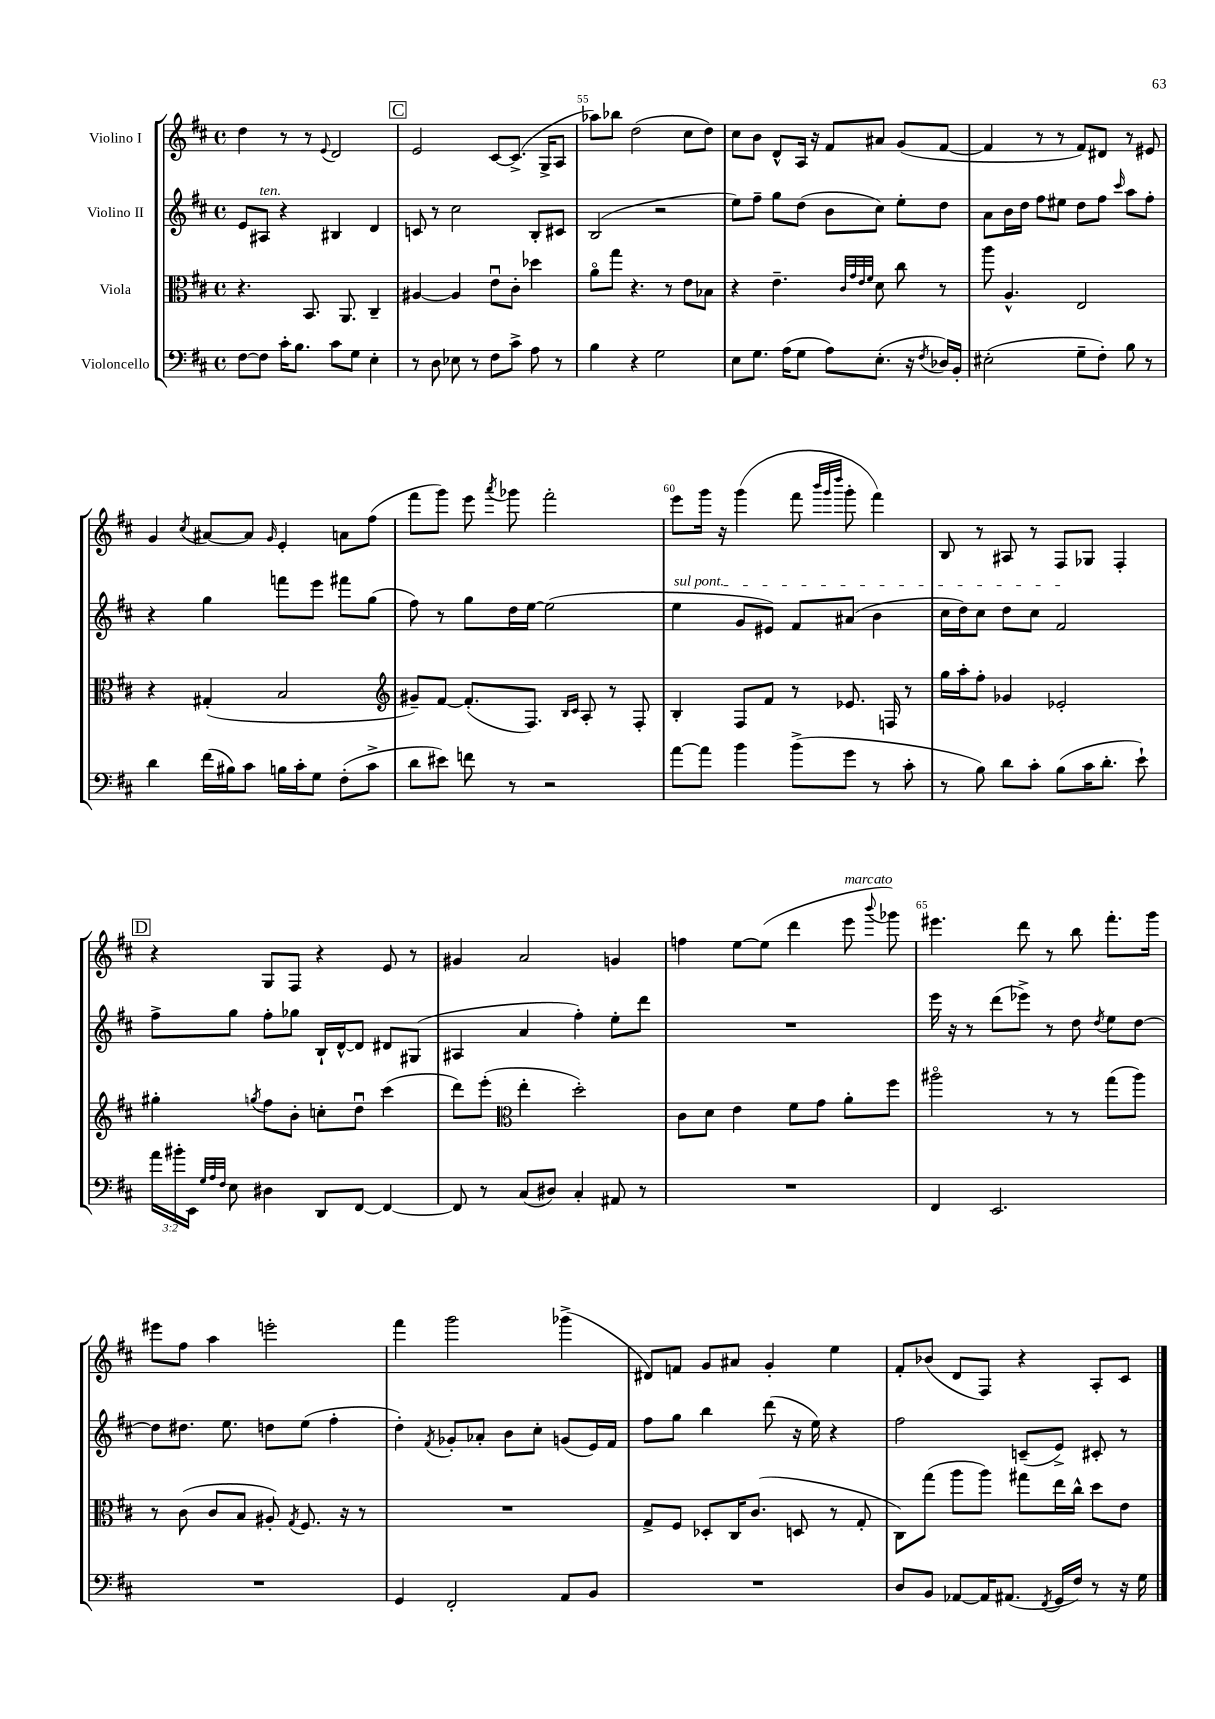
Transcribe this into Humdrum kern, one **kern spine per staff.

**kern	**kern	**kern	**kern
*part4	*part3	*part2	*part1
*staff4	*staff3	*staff2	*staff1
*I"Violoncello	*I"Viola	*I"Violino II	*I"Violino I
*clefF4	*clefC3	*clefG2	*clefG2
*k[f#c#]	*k[f#c#]	*k[f#c#]	*k[f#c#]
*M4/4	*M4/4	*M4/4	*M4/4
*met(c)	*met(c)	*met(c)	*met(c)
=53	=53	=53	=53
[8F#\L	4.r	8e/L	4dd\
!	!	!LO:TX:a:i:t=ten.	!
8F#\J]	.	8A#X/J	.
16c#'\KL	.	4r	8r
8.B\J	.	.	.
.	8.BB/	.	8r
.	.	.	8qqe/
8c#\L	.	4B#X/	2d/
.	8.AA/	.	.
8G\J	.	.	.
4E'\	4C#~/	4d/	.
!!LO:REH:place=s1:t=C
=54	=54	=54	=54
8r	[4A#X/	8cn/	2e/
8D\	.	8r	.
8E-X\	4A#/]	2cc#\	.
8r	.	.	.
8F#\L	8eu\L	.	[8c#/L
8c#^\J	8c#'\J	.	(8.c#^/J]
8A\	4dd-X\	8B'/L	.
.	.	.	16G^/KL
8r	.	8c#X/J	8A/J
=55	=55	=55	=55
4B\	8a\L	(2B/	8aa-X\L)
.	8gg\J	.	8bb-X\J
4r	4.r	.	(2dd\
2G\	.	2r	.
.	8r	.	.
.	8e\L	.	8cc#\L
.	8B-X\J	.	8dd\J)
=56	=56	=56	=56
8E\L	4r	8ee\L)	8cc#\L
8.G\J	.	8ff#~\J	8b\J
.	4.e~\	8gg\L	8d^^/L
(16A\KL	.	.	.
8G\J	.	(8dd\J	16A/Jk
.	.	.	16r
8A\L)	.	8b\L	8f#/L
.	32qqc#/LLL	.	.
.	32qqg/	.	.
.	32qqe/	.	.
.	32qqf#/JJJ	.	.
(8.E'\J	8d\	8cc#\J)	8a#X/J
.	8cc#\	8ee'\L	(8g/L
16r	.	.	.
8qF#/	.	.	.
16D-X/LL)	8r	8dd\J	[8f#/J
16BB'/JJ	.	.	.
=57	=57	=57	=57
(2E#X'\	8aa\	8a\L	4f#/]
.	4.A^^/	16b\L	.
.	.	16dd\JJ	.
.	.	8ff#\L	8r
.	.	8ee#X\J	8r
8G~\L	2E/	8dd\L	8f#/L)
8F#'\J)	.	8ff#\J	8d#X/J
.	.	16qqccc#/	.
8B\	.	8aa\L	8r
8r	.	8ff#'\J	8e#X/
!!LO:LB:g=z
=58	=58	=58	=58
4d\	4r	4r	4g/
.	.	.	8qcc#/
(16f#\LL	(4G#X'/	4gg\	[8a#X/L
16B#X\J)	.	.	.
8c#\J	.	.	8a#/J]
.	.	.	16qqg/
16Bn\LL	2B/	8fffn\L	4e'/
16c#'\J	.	.	.
8G\J	.	8eee\J	.
(8F#'\L	.	8fff#X\L	8an\L
8c#^\J	.	(8gg\J	(8ff#\J
=59	=59	=59	=59
*	*clefG2	*	*
8d\L	8g#X~/L)	8ff#\)	8fff#\L
8e#X\J)	[8f#/J	8r	8ggg\J)
8fn\	(8.f#'/L]	8gg\L	8eee\
.	.	.	8qaaa/
8r	.	16dd\L	8ggg-X\
.	8.F#/J)	[16ee\JJ	.
2r	.	(2ee\]	2fff#'\
.	16qqB/LL	.	.
.	16qqc#/JJ	.	.
.	8A'/	.	.
.	8r	.	.
.	8F#'/	.	.
=60	=60	=60	=60
!	!	!LO:TX:a:i:t=sul pont.	!
[8a\L	4B'/	4ee\	8eee\L
8a\J]	.	.	16ggg\Jk
.	.	.	16r
4b\	8F#/L	8g/L	(4ggg\
.	8f#/J	8e#X/J)	.
(8b^\L	8r	8f#/L	8fff#\
.	.	.	32qqbbb/LLL
.	.	.	32qqggg/
.	.	.	32qqdddd/JJJ
8g\J	8.e-X/	(8a#X/J	8ggg'\
8r	.	4b\	4fff#\)
.	16Fn/	.	.
8c#'\	8r	.	.
=61	=61	=61	=61
8r	16gg\LL	16cc#\LL	8B/
.	16aa'\J	16dd\J)	.
8B\)	8ff#'\J	8cc#\J	8r
8d\L	4g-X/	8dd\L	8A#X/
8c#'\J	.	8cc#\J	8r
(8B\L	2e-X'/	2f#/	8F#/L
16c#\K	.	.	8G-X/J
8.d'\J	.	.	.
.	.	.	4F#'/
8e`\)	.	.	.
!!LO:LB:g=z
!!LO:REH:place=s1:t=D
=62	=62	=62	=62
24a\LL	4gg#X'\	8ff#^\L	4r
24b#X'\	.	.	.
24EE\JJ	.	.	.
32qqG/LLL	.	.	.
32qqA/	.	.	.
32qqF#/JJJ	.	.	.
8E\	.	8gg\J	.
.	8qggn/	.	.
4D#X\	8ff#\L	8ff#'\L	8G/L
.	8b'\J	8gg-X\J	8F#/J
8DD/L	8ccn'\L	16B`/LL	4r
.	.	[16d^^/J	.
[8FF#/J	8ddu\J	8d/J]	.
4FF#/_	(4ccc#\	8d#X/L	8e/
.	.	(8G#X/J	8r
=63	=63	=63	=63
8FF#/]	8ddd\L)	4A#X/	4g#X/
8r	(8eee'\J	.	.
*	*clefC3	*	*
(8C#/L	4ee'\	4a/	2a/
8D#X/J)	.	.	.
4C#'/	2dd'\)	4ff#'\)	.
8AA#X/	.	8ee'\L	4gn/
8r	.	8ddd\J	.
=64	=64	=64	=64
1r	8c#\L	1r	4ffn\
.	8d\J	.	.
.	4e\	.	[8ee\L
.	.	.	(8ee\J]
.	8f#\L	.	4ddd\
.	8g\J	.	.
!	!	!	!LO:TX:a:i:t=marcato
.	8a'\L	.	8eee\
.	.	.	8qqbbb/
.	8ff#\J	.	8ggg-X\)
=65	=65	=65	=65
4FF#/	2aa#X\	16eee\	4.eee#X\
.	.	16r	.
.	.	8r	.
2.EE/	.	(8ddd\L	.
.	.	8eee-X^\J)	8ddd\
.	8r	8r	8r
.	8r	8dd\	8bb\
.	.	8qdd/	.
.	(8gg\L	8ee\L	8.fff#'\L
.	8aa#\J)	[8dd\J	.
.	.	.	16ggg\Jk
!!LO:LB:g=z
=66	=66	=66	=66
1r	8r	8dd\L]	8eee#X\L
.	(8c#\	8.dd#X\J	8ff#\J
.	8c#/L	.	4aa\
.	.	8.ee\	.
.	8B/J	.	.
.	8A#X'/)	8ddn\L	2eeen'\
.	8qG/	.	.
.	8.F#/	(8ee\J	.
.	.	4ff#'\	.
.	16r	.	.
.	8r	.	.
=67	=67	=67	=67
4GG/	1r	4dd'\)	4fff#\
.	.	8qf#/	.
2FF#'/	.	8g-X'/L	2ggg\
.	.	8a-X'/J	.
.	.	8b\L	.
.	.	8cc#'\J	.
8AA/L	.	(8gn/L	(4ggg-X^\
8BB/J	.	16e/L)	.
.	.	16f#/JJ	.
=68	=68	=68	=68
1r	8G^/L	8ff#\L	8d#X/L)
.	8F#/J	8gg\J	8fn/J
.	8D-X'/L	4bb\	8g/L
.	16C#/K	.	8a#X/J
.	(8.c#/J	.	.
.	.	(8ddd\	4g'/
.	8Dn/	16r	.
.	.	16ee\)	.
.	8r	4r	4ee\
.	8G'/	.	.
=69	=69	=69	=69
8D/L	8C#\L)	2ff#\	8f#'/L
8BB/J	(8gg\J	.	(8b-X/J
[8AA-X/L	8aa\L	.	8d/L
16AA-/K]	8aa\J)	.	8F#/J)
(8.AA#X/J	.	.	.
.	8gg#X\L	(8cn~/L	4r
8qFF#/	.	.	.
16GG/LL	16ee\L	8e^/J)	.
16F#/JJ)	16cc#^^\JJ	.	.
8r	8dd\L	8c#X'/	8A'/L
16r	8e\J	8r	8c#/J
16G\	.	.	.
==	==	==	==
*-	*-	*-	*-
